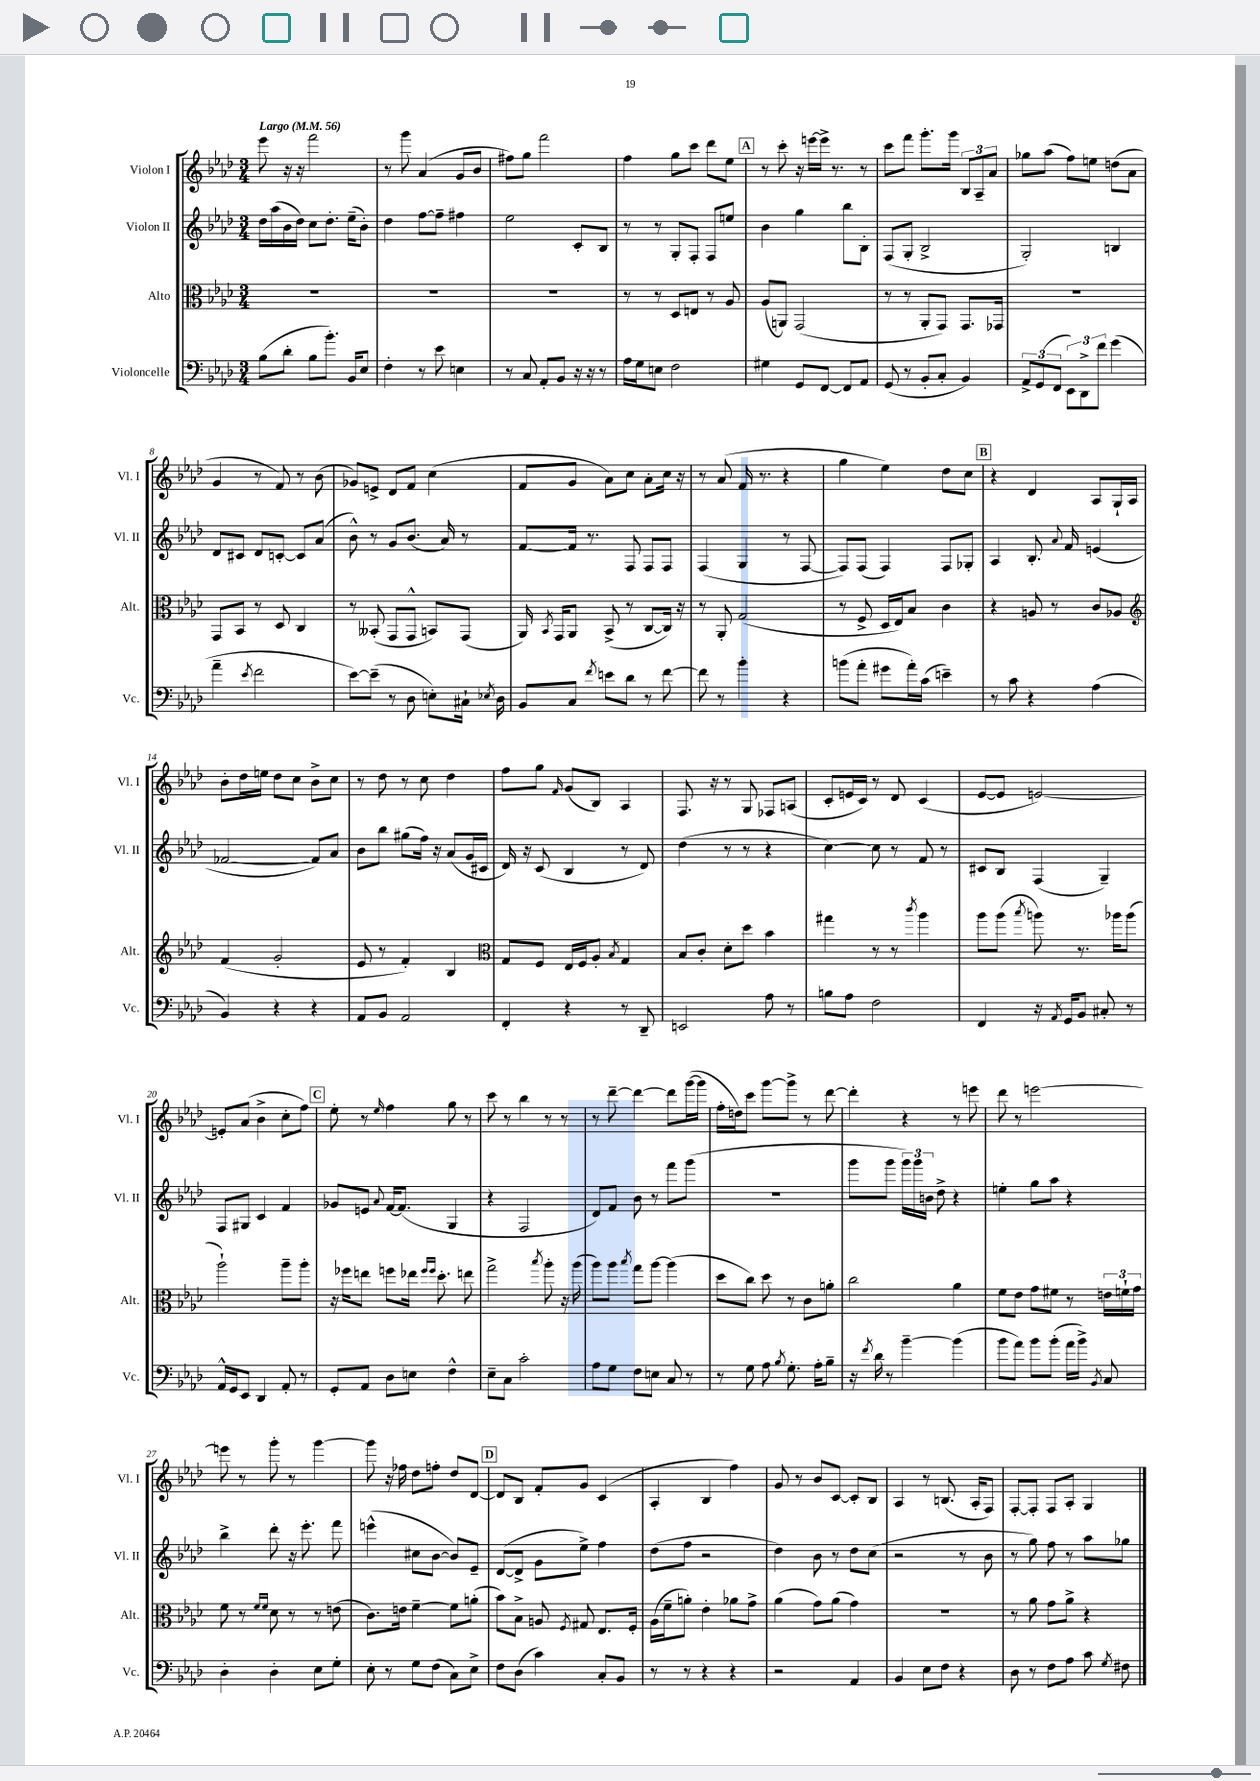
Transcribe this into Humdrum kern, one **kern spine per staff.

**kern	**kern	**kern	**kern
*staff4	*staff3	*staff2	*staff1
*clefF4	*clefC3	*clefG2	*clefG2
*k[b-e-a-d-]	*k[b-e-a-d-]	*k[b-e-a-d-]	*k[b-e-a-d-]
*M3/4	*M3/4	*M3/4	*M3/4
*MM56	*MM56	*MM56	*MM56
(8B-	2.r	16dd-	8eee-
.	.	(16aa-	.
8d-'	.	16b-	16r
.	.	16dd-)	16r
8B-	.	8cc	2fff
8.b-')	.	8.dd-'	.
16BB-	.	(16ee-~	.
8E-	.	8b-')	.
=	=	=	=
4F'	2.r	4dd-	8r
.	.	.	8ggg
8r	.	[8ff	(4a-
8e-	.	8ff~]	.
4E	.	4ff#	8g
.	.	.	8b-
=	=	=	=
8r	2.r	2ee-	8ff#)
8C	.	.	8gg
8AA-'	.	.	2fff
8BB-	.	.	.
16r	.	8c'	.
16r	.	.	.
8r	.	8B-	.
=	=	=	=
16A-	8r	8r	4ff
16G	.	.	.
8E	8r	8r	.
2F	8D-	8G'	8gg
.	8E	8F'	8ccc
.	8r	8F	8ddd-
.	8A-	8ee	8ee-
=	=	=	=
4G#	(8A-	4b-	8r
.	8AA)	.	8ccc'
8GG	(2GG	4gg	16r
.	.	.	[16eee
[8FF	.	.	16eee^]
.	.	.	8.r
8FF]	.	8bb-	.
8AA-	.	8B-'	8r
=	=	=	=
(8GG	8r	(8F	8ccc
8r	8r	8G'	8fff
8BB-'	8AA-'	2B-^	8.ggg'
8C'	8GG)	.	.
.	.	.	16ggg
4BB-)	8.GG	.	12B-
.	.	.	12A-~
.	.	.	12a-
.	16GG-	.	.
=	=	=	=
12AA-^	2.r	2G')	8gg-
(12GG	.	.	.
.	.	.	(8aa-
12FF	.	.	.
12EE-)	.	.	8ff)
12DD-^	.	.	.
.	.	.	8ee
12f	.	.	.
(4g	.	4B	(8dd
.	.	.	8a-
=	=	=	=
4a-~	8GG	8d-	4g
.	8BB-	8c#	.
8qe-	.	.	.
2f	8r	8d-	8r
.	8D-	[8c'	8f)
.	4C	8c]	8r
.	.	(8a-	(8b-
=	=	=	=
[8e-)	8r	8b-^^)	8g-)
(8e-~]	(8BB--'	8r	8e^
8r	8GG	8g	8d-
8D-	8GG^^	(8.b-	8f
8E')	8BB)	.	(4cc
.	.	16a-)	.
16C#`	(8GG	8r	.
8qE-	.	.	.
16D-	.	.	.
=	=	=	=
8BB-	16AA-)	[8f	8f
.	8qBB-	.	.
.	16GG	.	.
8C	8AA-	16f]	8g
.	.	8.r	.
8qf	.	.	.
8e	(8BB-^	.	8a-)
8d-	8r	8F	8cc
8r	[8C	8F	8a-'
[8f	16C])	8F	16cc
.	16r	.	16r
=	=	=	=
8f]	8r	(4F	8r
8r	8AA-'	.	(8a-
4b-'	(2G	4G	16f
.	.	.	8.r
4r	.	8r	4r
.	.	[8F	.
=	=	=	=
(8b	8r	8F])	4gg
8a-'	8F^	(8F	.
8g#	16D-	4F)	4ee-)
.	16E-)	.	.
16a-')	8B-	.	.
(16c	.	.	.
4e~)	4c	8F	8dd-
.	.	8G-'	8cc
=	=	=	=
8r	4r	4A-	4r
8c	.	.	.
4r	8A	8.B-'	4d-
.	8r	.	.
.	.	8qqa-	.
.	.	16f	.
(4A-	8c	(4e	8A-
.	8A-	.	16G`
.	.	.	16A-
=	=	=	=
*	*clefG2	*	*
4BB-)	(4f	[2f-	8b-'
.	.	.	16dd-
.	.	.	16ee
4r	2g'	.	8dd-
.	.	.	8cc
4r	.	8f-])	8b-^
.	.	8a-	8cc
=	=	=	=
8AA-	8e-	8b-	8r
8BB-	8r	8bb-	8dd-
2AA-	4f')	(8gg#	8r
.	.	16ff)	8cc
.	.	16r	.
.	4B-	(8a-	4dd-
.	.	16g	.
.	.	16c#	.
=	=	=	=
*	*clefC3	*	*
4FF'	8G	16d-)	8ff
.	.	16r	.
.	8F	(8c	8gg
.	.	.	16qqf
4r	16E-	4B-	(8g
.	16F	.	.
.	8A-'	.	8B-)
.	8qB-	.	.
8r	4G	8r	4A-
8DD-~	.	8d-)	.
=	=	=	=
2EE	8B-	(4dd-	8.F
.	8c'	.	.
.	.	.	16r
.	8d-'	8r	8r
.	8dd-	8r	8G
8A-	4b-	4r	8F-
8r	.	.	(8A
=	=	=	=
8B	4gg#	[4cc)	8c'
8A-	.	.	16e
.	.	.	16c)
2F	8r	8cc]	8r
.	8r	8r	8d-
.	8qccc	.	.
.	4aa-	8f	(4c
.	.	8r	.
=	=	=	=
4FF	8aa-	8c#	[8e-
.	(8aa-	8B-	8e-]
.	8qbb-	.	.
16r	8aa)	(4F	[2e)
8qAA-	.	.	.
16GG	.	.	.
8BB-	8.r	.	.
8C#'	.	4G~)	.
.	16aa-	.	.
8r	(8aa-	.	.
=	=	=	=
16AA-^^	2aa-`)	8F	8e']
16GG	.	.	.
8EE-	.	8G#	(8a-
4DD-	.	4c	4b-^
8AA-'	8aa-~	4f	8cc'
8r	8aa-'	.	8ff)
=	=	=	=
8GG'	16r	8g-	8ee-'
.	16ff-	.	.
8AA-	8ee	8e	8r
.	.	8qqa-	16qqee-
8D-	8ff	[16f	4ff
.	.	(8.f]	.
8E	16ee-	.	.
.	16qqff	.	.
.	16qqff	.	.
.	8.dd-'	.	.
4F^^	.	4G	8gg
.	8ee	.	8r
=	=	=	=
8E-~	2gg^	4r	8ccc
8C	.	.	8r
2c'	.	2F	4bb-
.	8qbb-	.	.
.	8aa-'	.	8r
.	16r	.	8r
.	(16aa-	.	.
=	=	=	=
8A-	8aa-)	8d-)	8r
8G	8aa-	8f	[8ddd-~
.	8qbb-	.	.
8F	8gg	8b-	4ddd-_
8E	[8aa-	8r	.
8C	(4aa-]	8fff	8ddd-]
8r	.	(8ggg	([16ggg
.	.	.	16ggg]
=	=	=	=
8r	8dd-	2.r	16ff'
.	.	.	16dd)
8G	8cc)	.	8ccc
8A-	8dd-	.	[8ggg
8qB-	.	.	.
8.G'	8r	.	8ggg^]
.	8c	.	8r
16A-'	.	.	.
8B-~	8a'	.	[8ddd-
=	=	=	=
16r	2cc	8ggg	4ddd-']
8qf	.	.	.
16d-	.	.	.
8r	.	8ggg	.
[4b-~	.	24ggg)	4r
.	.	24ggg	.
.	.	24b	.
.	.	8dd-^	.
(4b-]	4a-	4r	8r
.	.	.	8eee
=	=	=	=
8b-	8f	4ee'	8ddd-
8a-)	8e-	.	8r
8b-	8g	8gg	[2eee
(8b-'	8f#	8aa-	.
16a-	8r	4r	.
16b-^)	.	.	.
8qBB-	.	.	.
8C	24e	.	.
.	24f`	.	.
.	24g	.	.
=	=	=	=
4D-'	8f	4bb-^	8eee]
.	8r	.	8r
.	16qqf	.	.
.	16qqf	.	.
4D-'	8d-	8ddd-'	8ggg'
.	8r	16r	8r
.	.	8.eee-'	.
8E-	8r	.	[4ggg
8G'	(8e	8fff	.
=	=	=	=
8E-'	8.c)	(4eee^^	8ggg]
8r	.	.	16r
.	16e	.	16ff-
8G	[4f~	8cc#	8dd-
(8F	.	[8b-	8ff'
8C)	8f]	8b-])	8dd-
8E-^	(8a'	8e-~	[8d-
=	=	=	=
8F	8b-)	([8d-	8d-]
(8D-	8B-^	8d-^]	8B-
4c)	8A	8g	8f'
.	8qF	.	.
.	8G#	8ee-^)	8g
8C'	8.E-	4ff	(4c
8BB-	.	.	.
.	16F'	.	.
=	=	=	=
8r	(16A-	(8dd-	4A-'
.	16f~	.	.
8r	8a')	8ff	.
4r	4e-'	2r	4B-
4r	8a-	.	4ff)
.	8g^	.	.
=	=	=	=
2r	(4a-	4dd-)	8g
.	.	.	8r
.	8g)	8b-	8b-
.	(8a-	8r	[8c
4AA-	4g)	8dd-	8c']
.	.	(8cc	8B-
=	=	=	=
4BB-	2.r	2r	4A-
8E-	.	.	8r
8F	.	.	(8.B
4r	.	8r	.
.	.	.	16A-'
.	.	8b-	8F)
=	=	=	=
8D-	8r	8r	[8F'
8r	8a-	8gg)	8F']
8F	8g	8ff	8F
8A-	8a-^	8r	8A-'
8c	4r	8aa-	4G
8qG	.	.	.
8F#	.	8gg-	.
==	==	==	==
*-	*-	*-	*-
